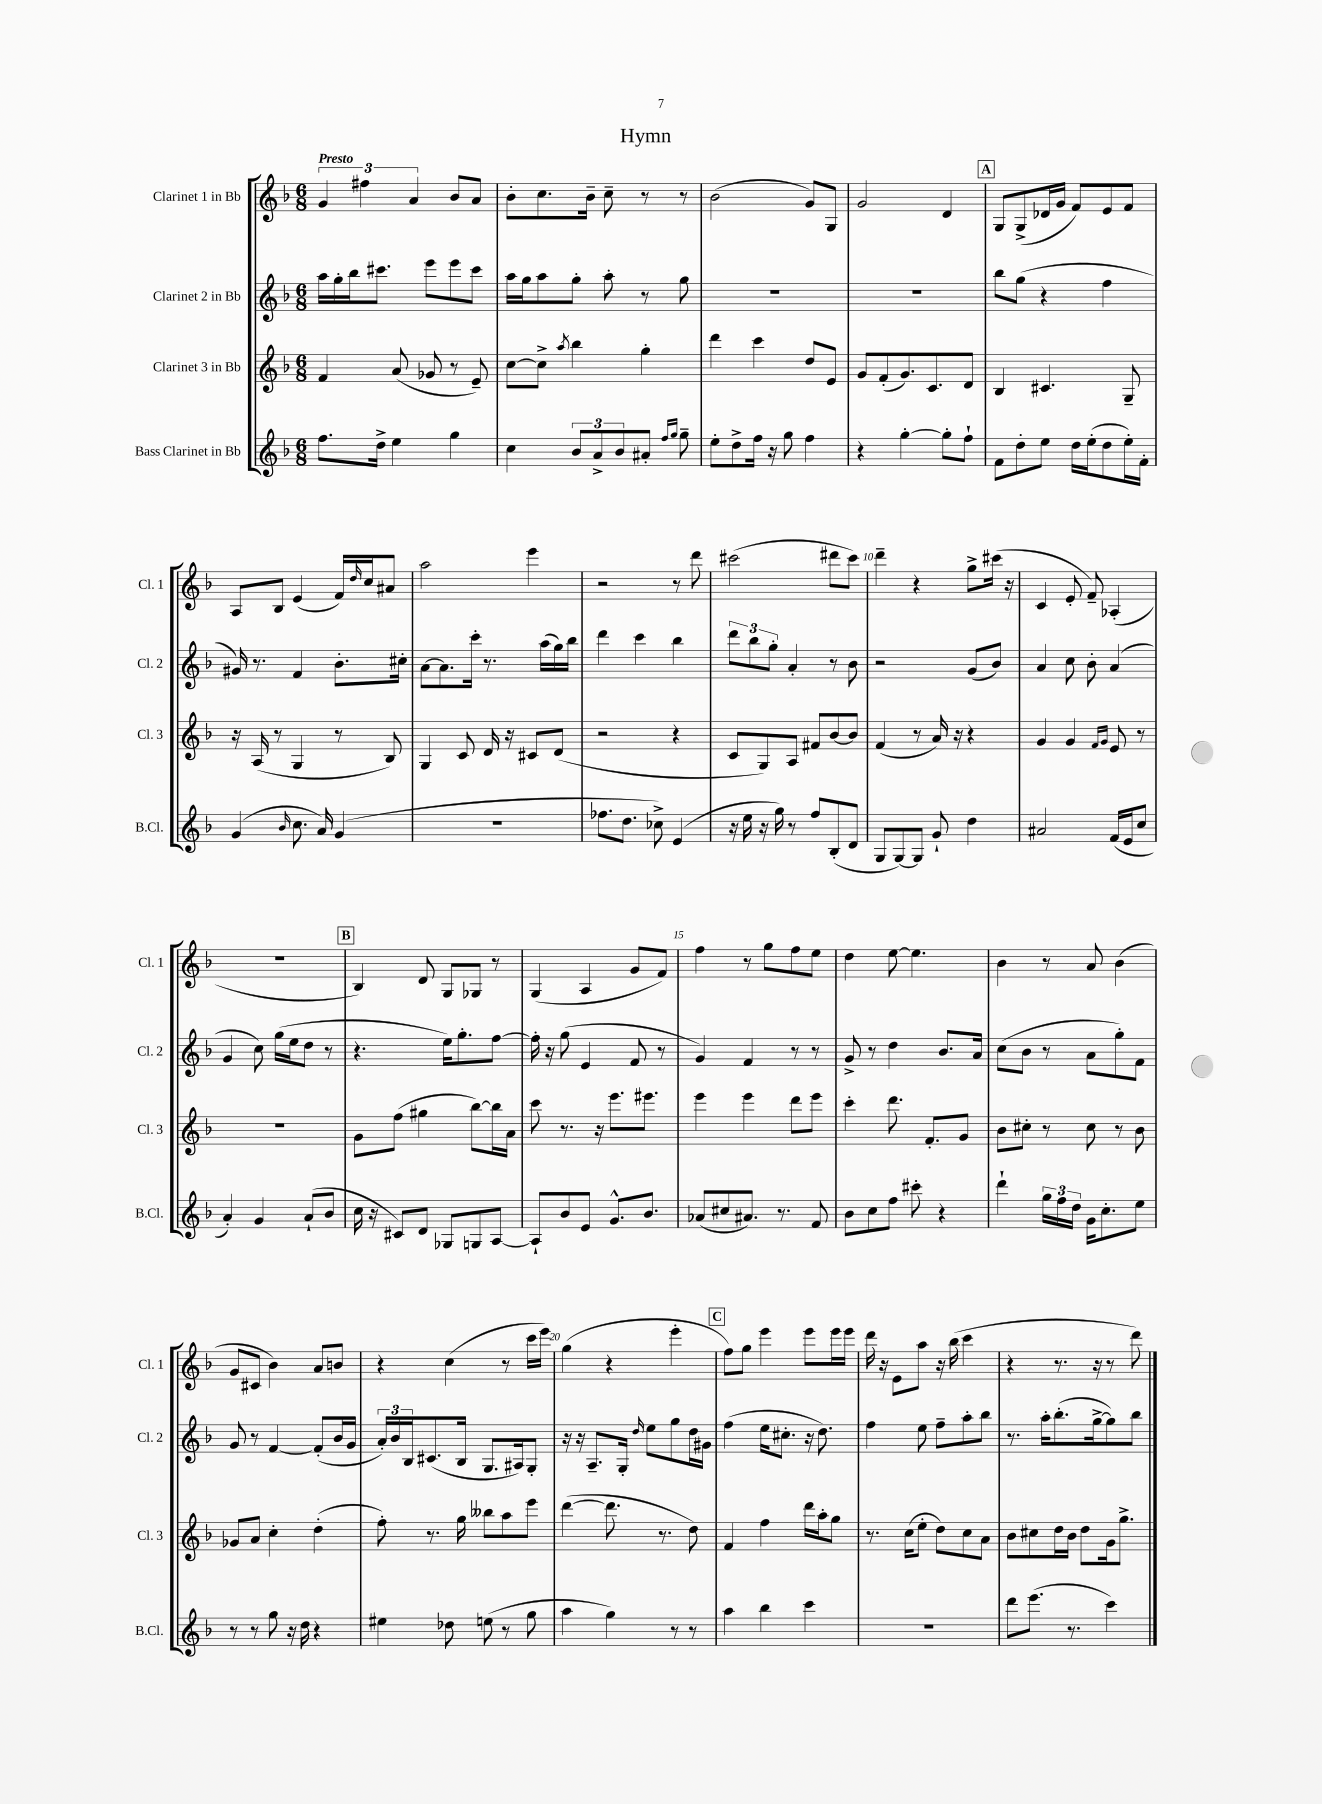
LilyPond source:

\header { title = "Hymn" }
<<
\new StaffGroup <<
\new Staff = "s0" \with { instrumentName = "Clarinet 1 in Bb" shortInstrumentName = "Cl. 1" } {
    \clef treble \key f \major \numericTimeSignature \time 6/8 \tempo "Presto"
    \tuplet 3/2 { g'4 fis''4 a'4 } bes'8 a'8 |
    bes'8-. c''8. bes'16-- c''8-- r8 r8 |
    bes'2( g'8) g8 |
    g'2 d'4 |
    \mark \markup { \box "A" } g8 g8->( des'16 g'16 f'8) e'8 f'8 |
    a8 bes8 e'4( f'16) \grace { d''16 } c''16 ais'8 |
    a''2 e'''4 |
    r2 r8 d'''8 |
    cis'''2( dis'''8 cis'''8) |
    d'''4-- r4 g''8-> cis'''16( r16 |
    c'4 e'8-. f'8--) aes4-.( |
    R2. |
    \mark \markup { \box "B" } bes4) d'8 g8 ges8 r8 |
    g4( a4 g'8 f'8) |
    f''4 r8 g''8 f''8 e''8 |
    d''4 e''8~ e''4. |
    bes'4 r8 a'8 bes'4( |
    g'8 cis'8 bes'4) a'8 b'8 |
    r4 c''4( r8 c'''16 e'''16) |
    g''4( r4 e'''4-. |
    \mark \markup { \box "C" } f''8) g''8 e'''4 e'''8 e'''16 e'''16 |
    d'''16 r16 e'8 a''8 r16 bes''16( c'''4 |
    r4 r8. r16 r8 d'''8) \bar "|." |
}
\new Staff = "s1" \with { instrumentName = "Clarinet 2 in Bb" shortInstrumentName = "Cl. 2" } {
    \clef treble \key f \major \numericTimeSignature \time 6/8
    a''16 g''16-. bes''16 cis'''8. e'''8 e'''8 cis'''8 |
    a''16 g''16 a''8 g''8-. a''8-. r8 g''8 |
    R2. |
    R2. |
    \mark \markup { \box "A" } bes''8 g''8( r4 f''4 |
    gis'16) r8. f'4 bes'8.-. cis''16-. |
    a'8~ a'8. c'''16-. r8. a''16( g''16) bes''16 |
    d'''4 c'''4 bes''4 |
    \tuplet 3/2 { d'''8 bes''8 g''8-. } a'4-. r8 bes'8 |
    r2 g'8( bes'8) |
    a'4 c''8 bes'8-. a'4( |
    g'4 c''8) g''16( e''16 d''8 r8 |
    \mark \markup { \box "B" } r4. e''16) g''8.-. f''8~ |
    f''16-. r16 g''8( e'4 f'8 r8 |
    g'4) f'4 r8 r8 |
    g'8-> r8 d''4 bes'8. a'16 |
    c''8( bes'8 r8 a'8 g''8-.) f'8 |
    g'8 r8 f'4~ f'8-.( bes'16 g'16 |
    \tuplet 3/2 { a'16-.) bes'16 bes16 } cis'8.( bes16 g8. ais16) g8-. |
    r16 r16 a8.-- g16-. \grace { d''16 } e''8 g''8 d''16 gis'16 |
    \mark \markup { \box "C" } f''4( e''16 cis''8.-. r16 d''8.) |
    f''4 e''8 f''8-- a''8-. bes''8 |
    r8. a''16-. bes''8.-.( g''16~-> g''8) bes''8 \bar "|." |
}
\new Staff = "s2" \with { instrumentName = "Clarinet 3 in Bb" shortInstrumentName = "Cl. 3" } {
    \clef treble \key f \major \numericTimeSignature \time 6/8
    f'4 a'8( ges'8 r8 e'8--) |
    c''8~ c''8-> \acciaccatura { a''8 } bes''4 g''4-. |
    d'''4 c'''4 d''8 e'8 |
    g'8 f'8-.( g'8.) c'8. d'8 |
    \mark \markup { \box "A" } bes4 cis'4. g8-- |
    r16 a16( r8 g4 r8 bes8) |
    g4 c'8 d'16 r16 cis'8 d'8( |
    r2 r4 |
    c'8 g8) a8 fis'8 bes'8~ bes'8 |
    f'4( r8 a'16) r16 r4 |
    g'4 g'4 \grace { f'16 g'16 } e'8 r8 |
    R2. |
    \mark \markup { \box "B" } g'8 f''8( gis''4 bes''8~) bes''16 a'16 |
    c'''8 r8. r16 e'''8. eis'''8. |
    e'''4 e'''4 d'''8 e'''8 |
    c'''4-. d'''8. f'8.-. g'8 |
    bes'8 cis''8-. r8 cis''8 r8 bes'8 |
    ges'8 a'8 c''4-. d''4-.( |
    f''8-.) r8. g''16 beses''8 a''8 e'''8 |
    d'''4~( d'''8. r8. d''8) |
    \mark \markup { \box "C" } f'4 f''4 d'''16 a''16-. g''8 |
    r8. c''16( e''8-. d''8) c''8 a'8 |
    bes'8 cis''8 d''16 bes'16 d''8 g'16 g''8.-> \bar "|." |
}
\new Staff = "s3" \with { instrumentName = "Bass Clarinet in Bb" shortInstrumentName = "B.Cl." } {
    \clef treble \key f \major \numericTimeSignature \time 6/8
    f''8. d''16-> e''4 g''4 |
    c''4 \tuplet 3/2 { bes'8 a'8-> bes'8 } ais'8-. \grace { f''16 g''16 } g''8-- |
    e''8-. d''8-> f''16 r16 g''8 f''4 |
    r4 g''4~-. g''8-. f''8-! |
    \mark \markup { \box "A" } f'8 d''8-. e''8 d''16 e''16-.( d''8 e''16-.) f'16-. |
    g'4( \grace { bes'16 } c''8. a'16) g'4( |
    R2. |
    fes''8. d''8. ces''8->) e'4( |
    r16 e''16 r16 g''16) r8 f''8 bes8-.( d'8 |
    g8 g8~) g8 g'8-! d''4 |
    ais'2 f'16( e'16 c''8 |
    a'4-.) g'4 a'8-!( bes'8 |
    \mark \markup { \box "B" } c''16 r16 cis'8) d'8 ges8 g8 a8~ |
    a8-! bes'8 e'8 g'8.-^ bes'8. |
    aes'8( cis''8 ais'8.) r8. f'8 |
    bes'8 c''8 f''8 cis'''8-. r4 |
    d'''4-! \tuplet 3/2 { g''16 f''16 d''16 } g'16 c''8.-. e''8 |
    r8 r8 g''8 r16 d''16 r4 |
    eis''4 des''8 e''8( r8 g''8 |
    a''4 g''4) r8 r8 |
    \mark \markup { \box "C" } a''4 bes''4 c'''4 |
    R2. |
    d'''8 e'''8.( r8. c'''4) \bar "|." |
}
>>
>>
\layout { \context { \Score \override BarNumber.break-visibility = ##(#f #t #t) barNumberVisibility = #(every-nth-bar-number-visible 5) } }
